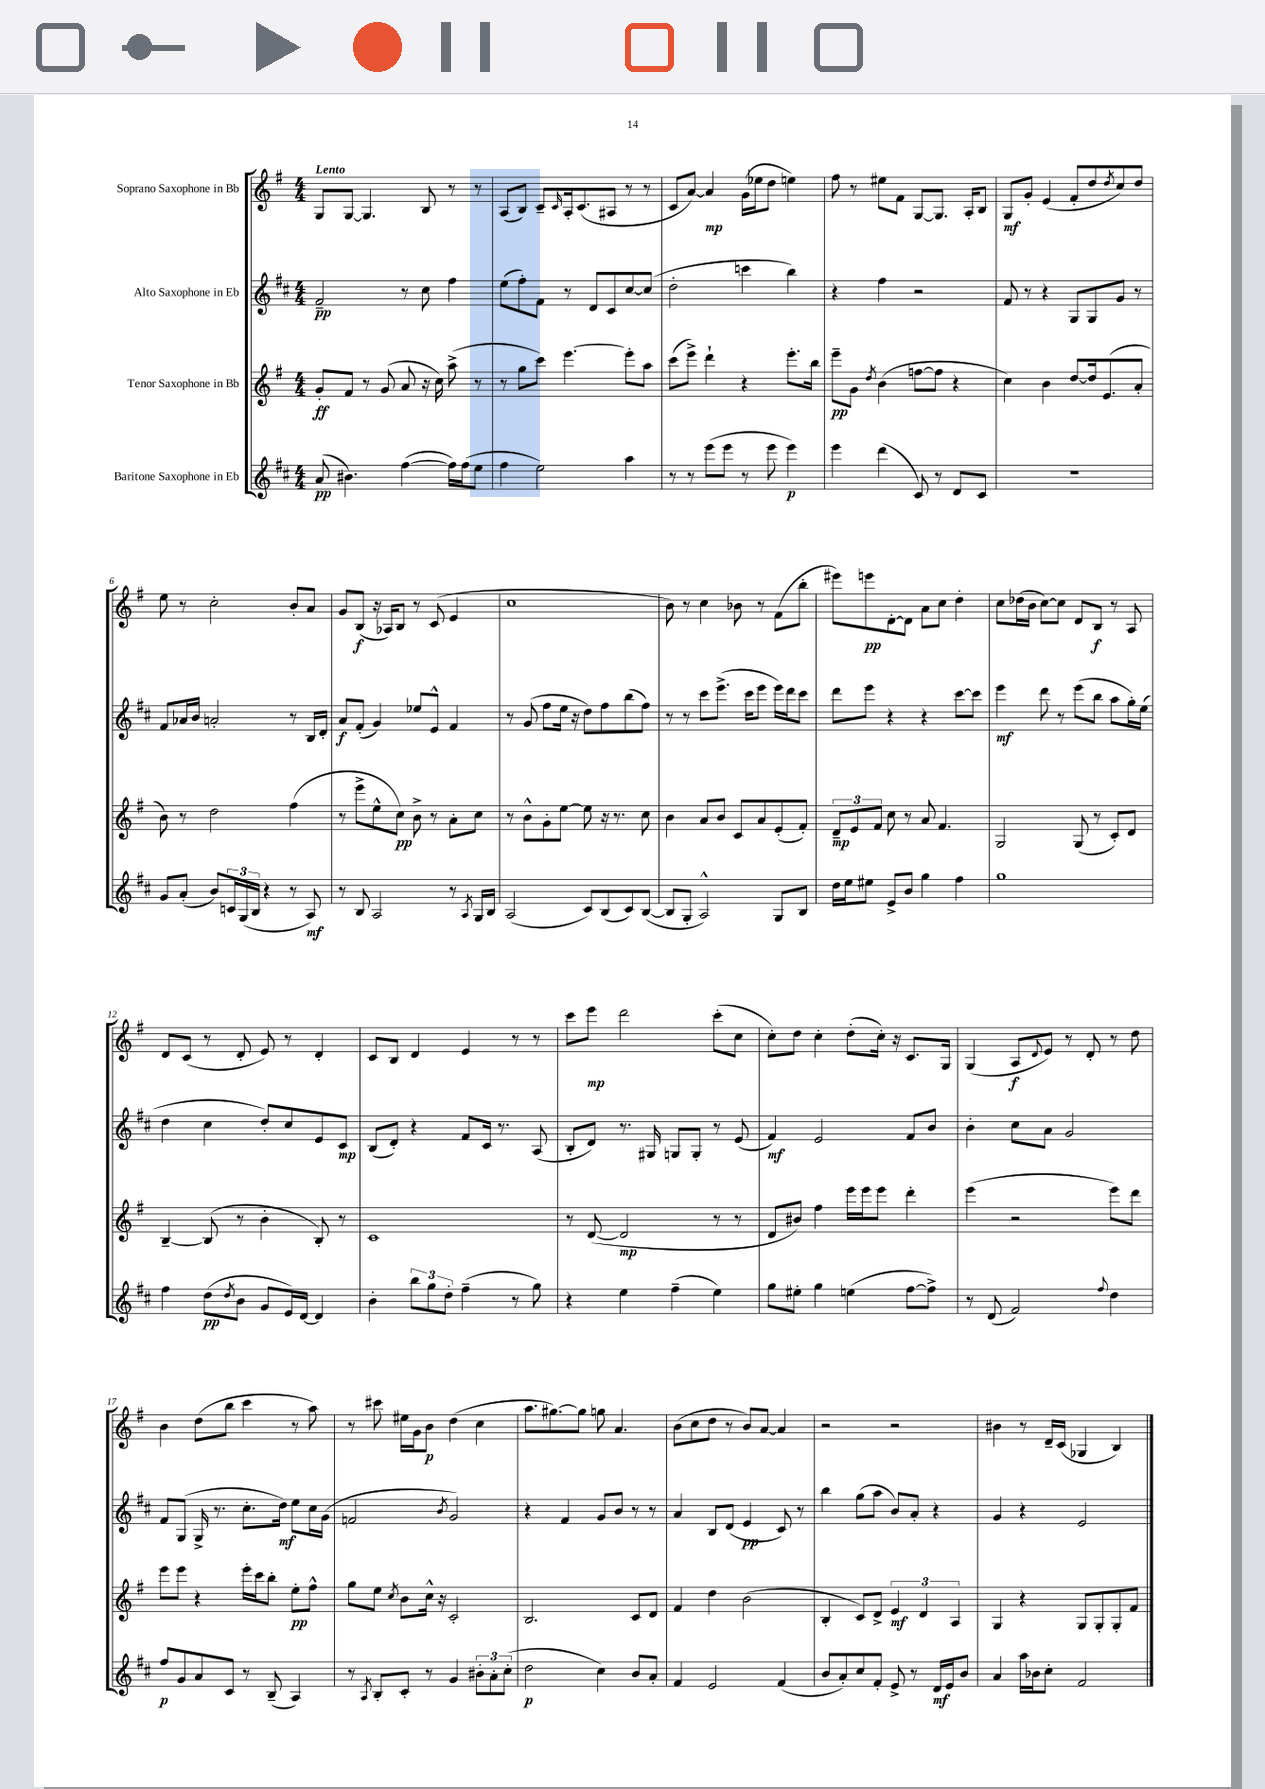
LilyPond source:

<<
\new StaffGroup <<
\new Staff = "s0" \with { instrumentName = "Soprano Saxophone in Bb" } {
    \clef treble \key g \major \numericTimeSignature \time 4/4 \tempo "Lento"
    g8 g8~ g4. b8 r8 r8 |
    a8( b8) c'8-- \grace { c'16 } a16-. c'8.( ais8 r8 r8 |
    c'8 a'8~) a'4\mp g'16( ees''16 d''8 e''4) |
    fis''8 r8 eis''8 fis'8 g8~ g8. a16-. b8 |
    g8\mf g'8-. e'4( fis'8-. d''8 \acciaccatura { d''8 } c''8) d''8 |
    e''8 r8 c''2-. b'8-. a'8 |
    g'8 b8\f( r16 aes16) b8 r8 c'8( e'4 |
    c''1 |
    b'8) r8 c''4 bes'8 r8 fis'8( b''8-. |
    eis'''8) e'''8\pp d'8~-. d'8 a'8 c''8 d''4-. |
    c''8 des''16( b'16 c''8~) c''8 d'8 b8\f r8 a8 |
    d'8 c'8( r8 d'8-. e'8) r8 d'4-. |
    c'8 b8 d'4 e'4 r8 r8 |
    c'''8 e'''8\mp d'''2 c'''8-.( c''8 |
    c''8-.) d''8 c''4-. d''8-.( c''16-.) r16 c'8. g16 |
    g4( a8\f \appoggiatura { d'8 } e'8) r8 d'8-. r8 d''8 |
    b'4 d''8( b''8 c'''4 r8 a''8) |
    r8 cis'''8 eis''16 g'16 b'8\p d''4( c''4 |
    a''8. gis''8.~) gis''8 g''8 a'4. |
    b'8( c''8 d''8 r8 b'8) a'8~ a'4 |
    r2 r2 |
    bis'4 r8 d'16-- c'16( ges4 b4) \bar "|." |
}
\new Staff = "s1" \with { instrumentName = "Alto Saxophone in Eb" } {
    \clef treble \key d \major \numericTimeSignature \time 4/4
    fis'2--\pp r8 cis''8 fis''4 |
    e''8( fis''8-.) fis'8 r8 d'8 cis'8 cis''8~ cis''8( |
    d''2-. c'''4 b''4) |
    r4 fis''4 r2 |
    fis'8 r8 r4 g8 g8 g'8 r8 |
    fis'8 aes'16 b'16 a'2-. r8 b16 d'16-. |
    a'8\f fis'8-.( g'4) ees''8 e'8-^ fis'4 |
    r8 g'8( fis''8 e''16 r16 d''8) fis''8 b''8( fis''8) |
    r8 r8 cis'''8 e'''8.->( cis'''16 e'''8 e'''16) d'''16 cis'''8 |
    d'''8 e'''8 r4 r4 cis'''8~ cis'''8 |
    e'''4\mf d'''8 r8 e'''8( b''8 a''8 g''16-.) e''16( |
    d''4 cis''4 d''8-.) cis''8 e'8 cis'8\mp |
    b8( d'8-.) r4 fis'8 cis'16 r8. a8( |
    b8-. d'8) r8. gis16 g8 g8-. r8 e'8( |
    fis'4\mf) e'2 fis'8 b'8 |
    b'4-. cis''8 a'8 g'2 |
    fis'8 g8( g16-> r8. cis''8.-. d''16\mf) e''8 cis''16 g'16( |
    f'2 \acciaccatura { b'8 } g'2) |
    r4 fis'4 g'8 b'8 r8 r8 |
    a'4 b8 d'8( e'4\pp cis'8) r8 |
    b''4 g''8( a''8 b'8) a'8-. r4 |
    g'4 r4 e'2 \bar "|." |
}
\new Staff = "s2" \with { instrumentName = "Tenor Saxophone in Bb" } {
    \clef treble \key g \major \numericTimeSignature \time 4/4
    g'8-.\ff fis'8 r8 g'8( a'8 r16 c''16) a''8->( r8 |
    r8 g''8 c'''8) e'''4.~ e'''8-. a''8 |
    c'''8( e'''8->) d'''4-! r4 e'''8.-. b''16 |
    e'''8--\pp g'8 \acciaccatura { d''8 } b'4( f''8~ f''8 r4 |
    c''4) b'4 d''8~ d''16 e'8.( a'8-. |
    b'8) r8 d''2 fis''4( |
    r8 e'''8-> e''8-^ c''8\pp) b'8-> r8 a'8-. c''8 |
    r8 b'8-^ g'8-. e''8~ e''8 r16 r8. c''8 |
    b'4 a'8 b'8 c'8 a'8 e'8-.( fis'8-.) |
    \tuplet 3/2 { d'8--\mp e'8 fis'8 } c''8 r8 a'8 fis'4. |
    g2 g8( r8 c'8-.) d'8 |
    b4~-- b8( r8 b'4-. b8-.) r8 |
    c'1 |
    r8 d'8~( d'2\mp r8 r8 |
    d'8 bis'8) fis''4 e'''16 e'''16 e'''8 d'''4-. |
    e'''4( r2 e'''8) d'''8 |
    e'''8 e'''8 r4 e'''16-. c'''16 b''8-. e''8-.\pp fis''8-^ |
    g''8 e''8 \acciaccatura { c''8 } b'8 c''16-^ r16 c'2-. |
    b2. c'8 d'8 |
    fis'4 d''4 b'2( |
    b4-. c'8) d'8-> \tuplet 3/2 { e'4\mf d'4 a4 } |
    g4 r4 g8 g8-. g8-. fis'8 \bar "|." |
}
\new Staff = "s3" \with { instrumentName = "Baritone Saxophone in Eb" } {
    \clef treble \key d \major \numericTimeSignature \time 4/4
    a'8\pp( bis'4.) fis''4~( fis''16) fis''16( e''8 |
    fis''4 e''2) a''4 |
    r8 r8 e'''8( e'''8 r8 e'''8 e'''4\p) |
    e'''4 d'''4( cis'8) r8 d'8 cis'8 |
    r1 |
    g'8 a'8-.( b'8) \tuplet 3/2 { c'16 g16( b16 } r4 r8 a8\mf) |
    r8 b8 a2 r8 \acciaccatura { a8 } g16 b16 |
    a2( cis'8) b8( cis'8) b8~( |
    b8 g8-. a2-^) g8 b8 |
    d''16 e''16 eis''8 e'8-> b'8 g''4 fis''4 |
    g''1 |
    fis''4 d''8\pp( \acciaccatura { d''8 } b'8 g'8 e'16) d'16~ d'4 |
    b'4-. \tuplet 3/2 { b''8 g''8 d''8-. } fis''4--( r8 g''8) |
    r4 e''4 fis''4--( e''4) |
    g''8 eis''8-. g''4 e''4( fis''8~ fis''8->) |
    r8 d'8( fis'2) \appoggiatura { fis''8 } d''4 |
    fis''8\p g'8 a'8 cis'8 r8 b8--( a4) |
    r8 \acciaccatura { a8 } b8-. cis'8-. r8 g'4 \tuplet 3/2 { bis'8-. a'8-. cis''8-.( } |
    d''2\p cis''4) b'8 a'8-. |
    fis'4 e'2 fis'4( |
    b'8 a'8-.) cis''8 fis'8-. e'8-> r8 d'16\mf e'16 b'8 |
    a'4 a''16 bes'16 cis''8-. fis'2 \bar "|." |
}
>>
>>
